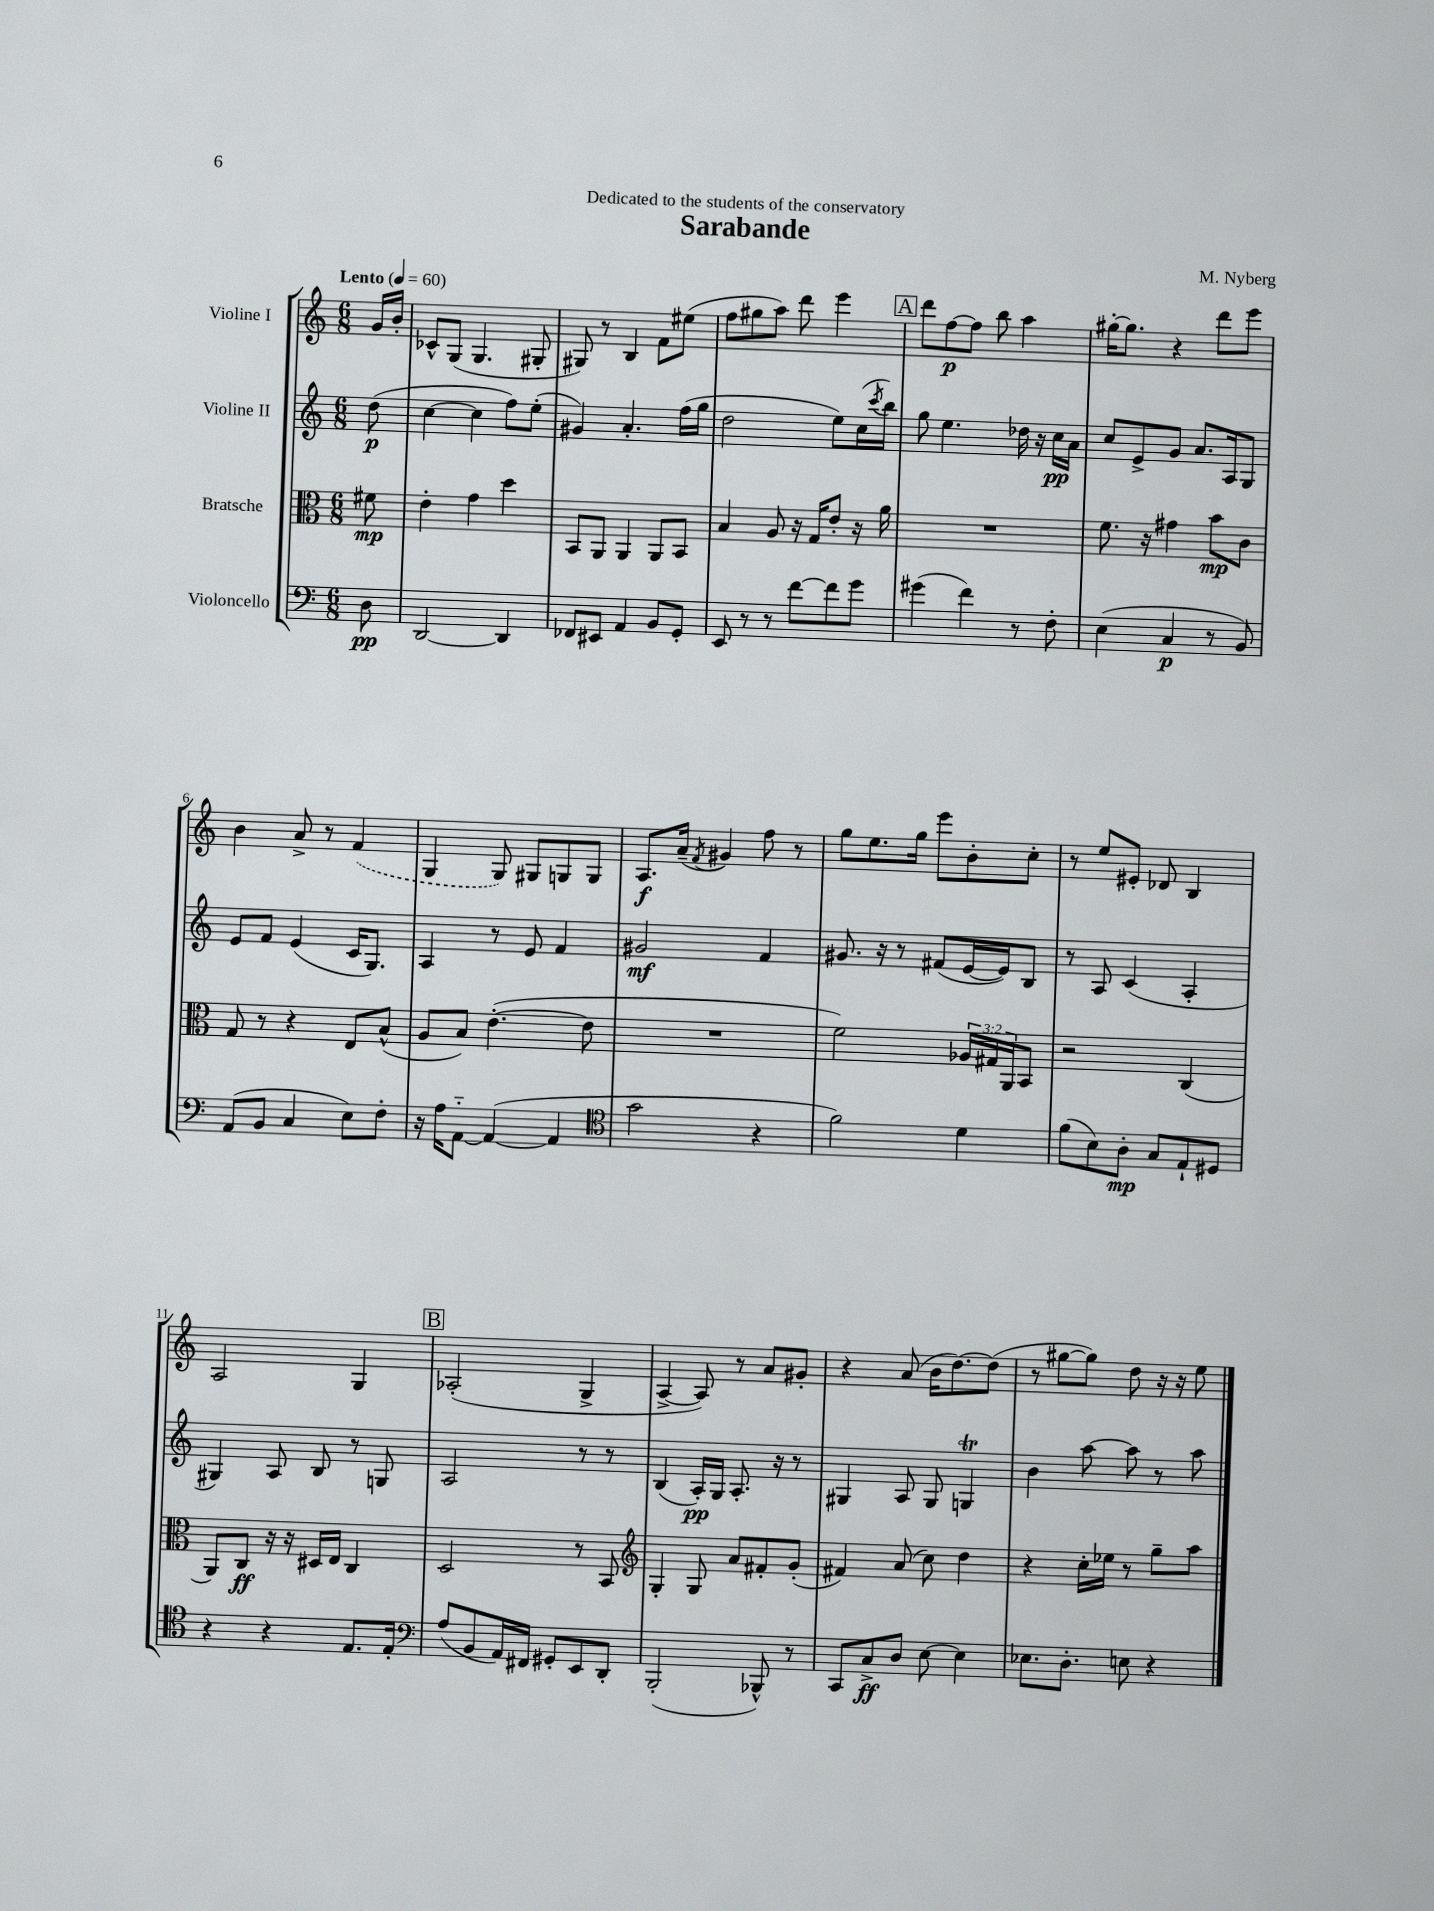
\header { title = "Sarabande" composer = "M. Nyberg" dedication = "Dedicated to the students of the conservatory" }
<<
\new StaffGroup <<
\new Staff = "s0" \with { instrumentName = "Violine I" } {
    \clef treble \key c \major \numericTimeSignature \time 6/8 \partial 8 \tempo "Lento" 4 = 60
    g'16 b'16-. |
    ces'8-^ g8( g4. gis8-. |
    gis8) r8 b4 f'8 eis''8( |
    f''8 gis''8 a''8) d'''8 e'''4 |
    \mark \markup { \box "A" } d'''8 f''8~\p f''8 b''8 a''4 |
    gis''16~-. gis''8. r4 d'''8 e'''8 |
    b'4 a'8-> r8 \once \slurDashed f'4( |
    g4 g8) gis8 g8 g8 |
    a8.\f a'16--( \acciaccatura { f'8 } gis'4) f''8 r8 |
    g''8 e''8. g''16 e'''8 b'8-. c''8-. |
    r8 e''8 eis'8-. des'8 b4 |
    a2 g4 |
    \mark \markup { \box "B" } aes2-.( g4-> |
    a4~-> a8) r8 a'8 gis'8-. |
    r4 a'8( b'16 d''8.~) d''8( |
    r8 gis''8~ gis''8) d''8 r16 r16 e''8 \bar "|." |
}
\new Staff = "s1" \with { instrumentName = "Violine II" } {
    \clef treble \key c \major \numericTimeSignature \time 6/8 \partial 8
    d''8\p( |
    c''4~ c''4 f''8) e''8-.( |
    gis'4) a'4.-. f''16( g''16 |
    d''2 e''8) c''16( \acciaccatura { c'''8 } b''16) |
    \mark \markup { \box "A" } g''8 e''4. des''16 r16 c''16\pp a'16 |
    c''8 e'8-> g'8 a'8. a16 g8 |
    e'8 f'8 e'4( c'16 g8.) |
    a4 r8 e'8 f'4 |
    gis'2\mf f'4 |
    gis'8. r16 r8 fis'8( e'16~ e'16) b8 |
    r8 a8 c'4( a4-. |
    gis4) a8 b8 r8 g8 |
    \mark \markup { \box "B" } a2 r8 r8 |
    b4( a16-.\pp) g16 a8.-. r16 r8 |
    gis4 a8 gis8 g4\trill |
    b'4 a''8~ a''8 r8 a''8 \bar "|." |
}
\new Staff = "s2" \with { instrumentName = "Bratsche" } {
    \clef alto \key c \major \numericTimeSignature \time 6/8 \override Staff.TupletNumber.text = #tuplet-number::calc-fraction-text \partial 8
    fis'8\mp |
    e'4-. g'4 d''4 |
    b,8 a,8 a,4 a,8 b,8 |
    b4 a8 r16 g16 e'8-. r16 a'16 |
    \mark \markup { \box "A" } R2. |
    f'8. r16 gis'4 b'8\mp c'8 |
    g8 r8 r4 e8 b8-^( |
    a8 b8) e'4.~-.( e'8 |
    R2. |
    f'2) \tuplet 3/2 { aes16 gis16 a,16 } b,8 |
    r2 c4( |
    a,8) c8\ff r16 r16 dis16 e16 c4 |
    \mark \markup { \box "B" } d2 r8 b,8 |
    \clef treble g4-. g8 a'8 fis'8-. g'8-.( |
    fis'4) a'8( c''8) d''4 |
    r4 c''16-. ees''16 r8 g''8-- a''8 \bar "|." |
}
\new Staff = "s3" \with { instrumentName = "Violoncello" } {
    \clef bass \key c \major \numericTimeSignature \time 6/8 \partial 8
    d8\pp |
    d,2~ d,4 |
    fes,8 eis,8 a,4 b,8 g,8-. |
    e,8 r8 r8 f'8~ f'8 g'8 |
    \mark \markup { \box "A" } gis'4( f'4) r8 f8-. |
    e4( c4\p r8 b,8) |
    a,8( b,8 c4 e8) f8-. |
    r16 a16 a,8~-_ a,4~( a,4 |
    \clef tenor g'2 r4 |
    f'2) d'4 |
    f'8( b8) a8-.\mp g8 e8-! dis8 |
    r4 r4 e8. e16-. |
    \mark \markup { \box "B" } \clef bass a8( b,8 a,16) fis,16 gis,8-. e,8 d,8-. |
    b,,2-.( bes,,8-^) r8 |
    c,8 c8->\ff d8 e8~ e4 |
    ees8. d8.-. e8 r4 \bar "|." |
}
>>
>>
